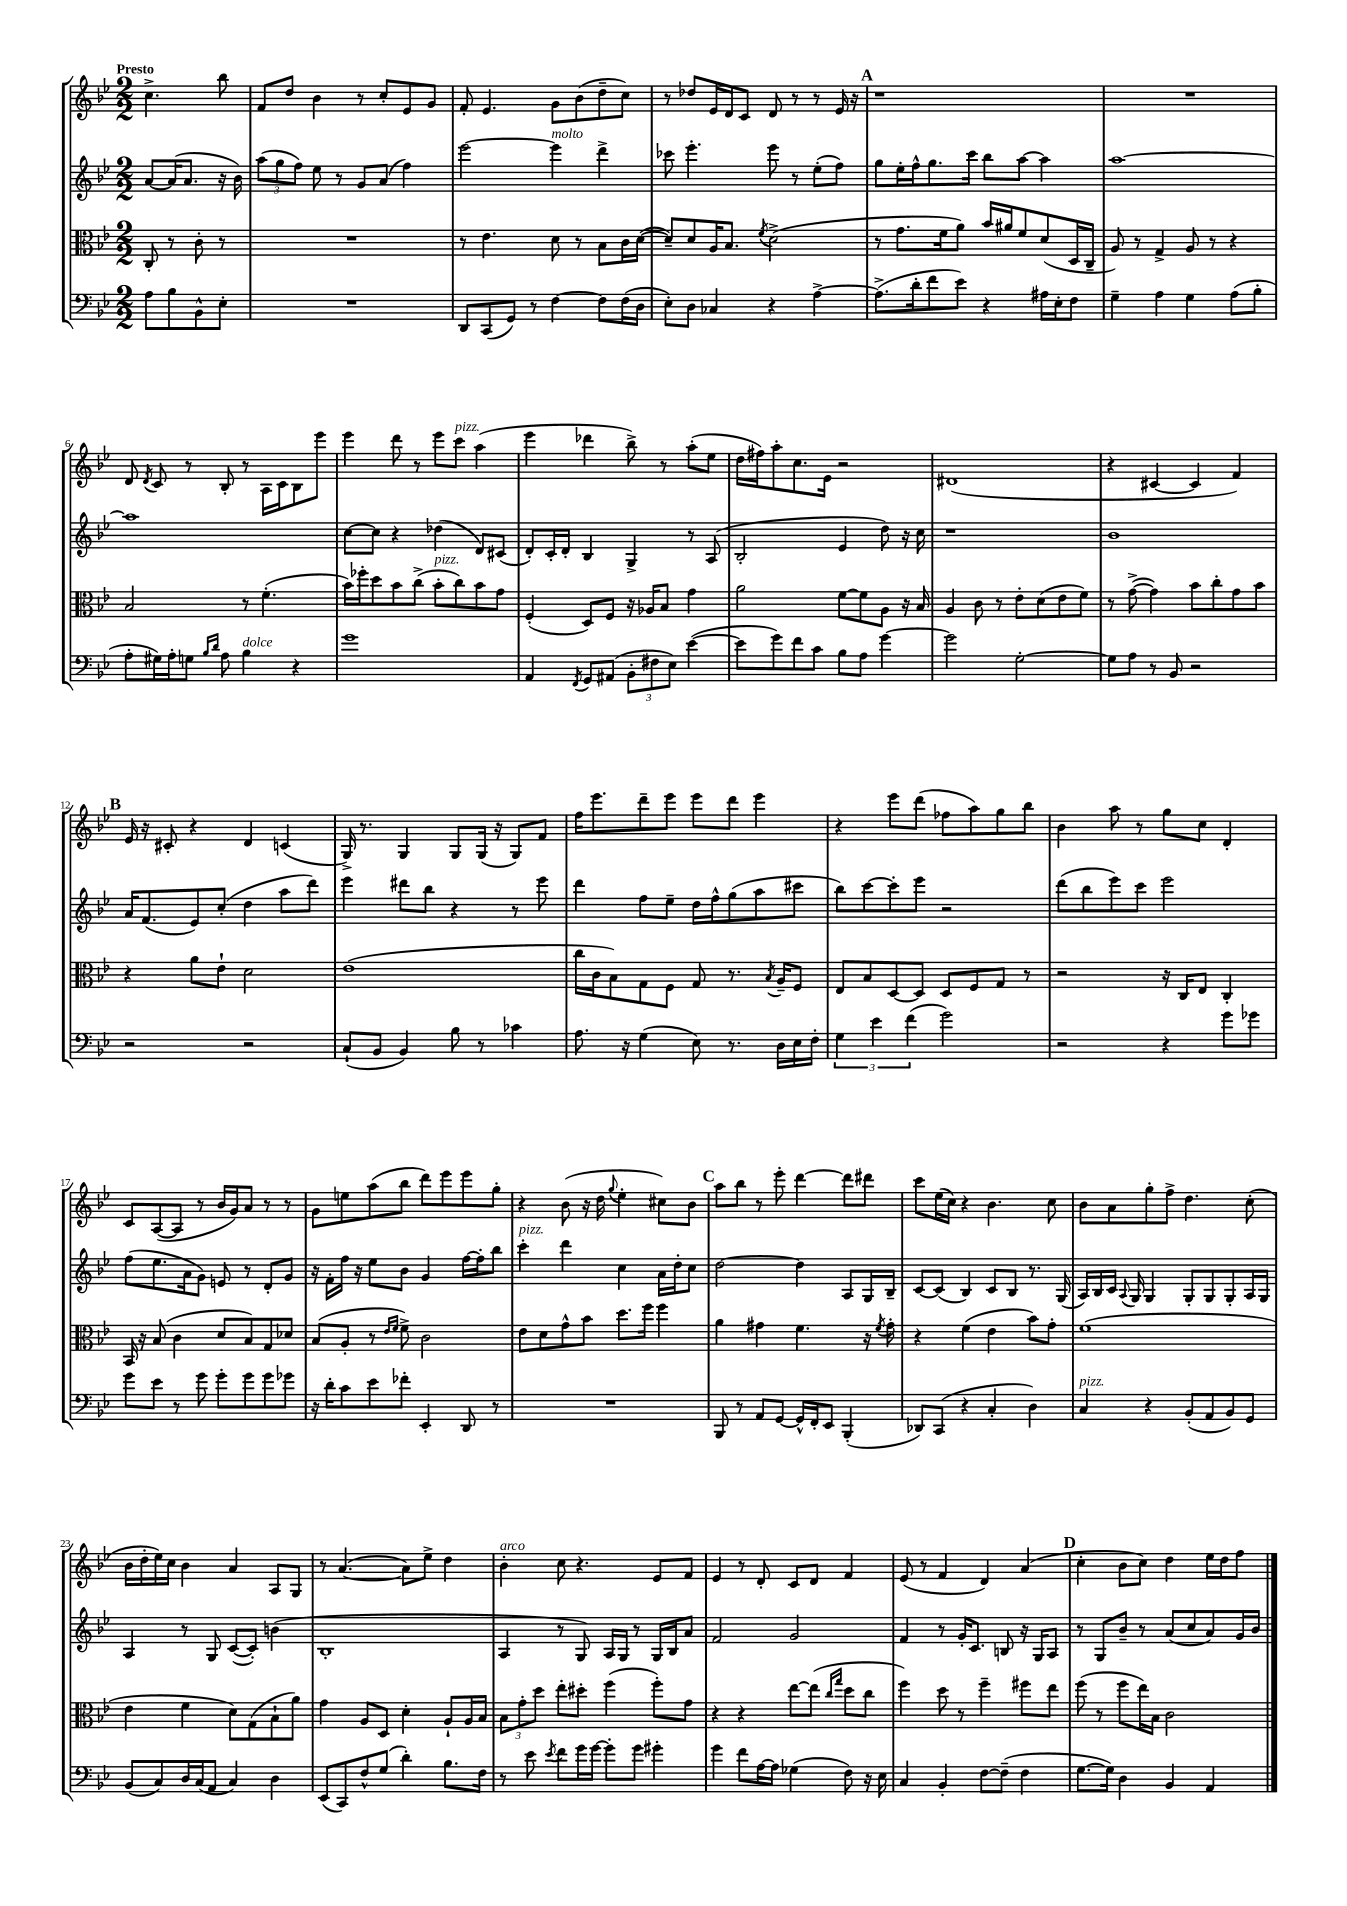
<<
\new StaffGroup <<
\new Staff = "s0" {
    \clef treble \key bes \major \numericTimeSignature \time 2/2 \partial 2 \tempo "Presto"
    \autoBeamOff c''4.-> bes''8 |
    f'8[ d''8] bes'4 r8 c''8[-. ees'8 g'8] |
    f'8-. ees'4. g'8[ bes'8( d''8-- c''8]) |
    r8 des''8[ ees'16 d'16 c'8] d'8 r8 r8 ees'16 r16 |
    \mark \markup { \bold "A" } r1 |
    R1 |
    d'8 \acciaccatura { d'8 } c'8 r8 bes8-. r8 a16[ c'16 bes8 ees'''8] |
    ees'''4 d'''8 r8 ees'''8[ c'''8]^\markup { \italic "pizz." } a''4( |
    ees'''4 des'''4 bes''8->) r8 a''8[-.( ees''8] |
    d''16[ fis''16) a''8-. c''8. ees'16] r2 |
    dis'1( |
    r4 cis'4~ cis'4 f'4) |
    \mark \markup { \bold "B" } ees'16 r16 cis'8-. r4 d'4 c'4( |
    g16->) r8. g4 g8[ g16]( r16 g8[) f'8] |
    f''16[ ees'''8. d'''8-- ees'''8] ees'''8[ d'''8] ees'''4 |
    r4 ees'''8[ d'''8]( fes''8[ a''8) g''8 bes''8] |
    bes'4 a''8 r8 g''8[ c''8] d'4-. |
    c'8[ a8~( a8] r8 bes'16[ g'16) a'8] r8 r8 |
    g'8[ e''8 a''8( bes''8] d'''8[) ees'''8 ees'''8 g''8]-. |
    r4 bes'8( r16 d''16 \appoggiatura { g''8 } ees''4-. cis''8[) bes'8] |
    \mark \markup { \bold "C" } a''8[ bes''8] r8 ees'''8-. d'''4~ d'''8[ dis'''8] |
    c'''8[ ees''16( c''16]) r4 bes'4. c''8 |
    bes'8[ a'8 g''8-. f''8]-> d''4. c''8-.( |
    bes'16[ d''16-. ees''16) c''16] bes'4 a'4 a8[ g8] |
    r8 a'4.~( a'8[) ees''8]-> d''4 |
    bes'4-.^\markup { \italic "arco" } c''8 r4. ees'8[ f'8] |
    ees'4 r8 d'8-. c'8[ d'8] f'4 |
    ees'8( r8 f'4 d'4) a'4( |
    \mark \markup { \bold "D" } c''4-. bes'8[ c''8]) d''4 ees''16[ d''16 f''8] \bar "|." |
}
\new Staff = "s1" {
    \clef treble \key bes \major \numericTimeSignature \time 2/2 \partial 2
    \autoBeamOff a'8[~ a'16( a'8.] r16 bes'16) |
    \tuplet 3/2 { a''8[( g''8 f''8]) } ees''8 r8 g'8[ a'8]( f''4) |
    ees'''2~ ees'''4^\markup { \italic "molto" } d'''4-> |
    ces'''8 ees'''4.-. ees'''8 r8 ees''8[-.( f''8]) |
    \mark \markup { \bold "A" } g''8[ ees''16-. f''16-^ g''8. c'''16] bes''8[ a''8]~ a''4 |
    a''1~ |
    a''1 |
    c''8[~ c''8] r4 des''4( d'8[) cis'8]( |
    d'8[-.) c'16-. d'16]-. bes4 g4-> r8 a8( |
    bes2-. ees'4 d''8) r16 c''16 |
    r1 |
    bes'1 |
    \mark \markup { \bold "B" } a'16[ f'8.( ees'8) c''8]-.( d''4 a''8[ d'''8]) |
    ees'''4 dis'''8[ bes''8] r4 r8 ees'''8 |
    d'''4 f''8[ ees''8]-- d''16[ f''16-^ g''8( a''8 cis'''8] |
    bes''8[) c'''8~ c'''8-. ees'''8] r2 |
    d'''8[( bes''8 ees'''8) c'''8] ees'''2 |
    f''8[( ees''8. a'16 g'8]) e'8 r8 d'8[-. g'8] |
    r16 f'16[-. f''16] r16 ees''8[ bes'8] g'4 f''16[~ f''16-. bes''8] |
    c'''4-.^\markup { \italic "pizz." } d'''4 c''4 a'16[ d''16-. c''8] |
    \mark \markup { \bold "C" } d''2~ d''4 a8[ g16 bes16]-- |
    c'8[~ c'8]( bes4) c'8[ bes8] r8. g16( |
    a16[) bes16 c'16] \appoggiatura { a8 } g16 g4 g8[-. g8 g8-. a16 g16] |
    a4 r8 g8 c'8[~( c'8]-.) b'4( |
    bes1-. |
    a4 r8 g8) a16[ g16] r8 g16[ bes16 a'8] |
    f'2 g'2 |
    f'4 r8 g'16[-. c'8.] b8 r16 g16[ a8] |
    \mark \markup { \bold "D" } r8 g8[ bes'8]-- r8 a'8[( c''8 a'8) g'16 bes'16] \bar "|." |
}
\new Staff = "s2" {
    \clef alto \key bes \major \numericTimeSignature \time 2/2 \partial 2
    \autoBeamOff c8-. r8 c'8-. r8 |
    R1 |
    r8 ees'4. d'8 r8 bes8[ c'16 d'16]~( |
    d'8[--) d'8 a16 bes8.] \acciaccatura { f'8 } d'2->( |
    \mark \markup { \bold "A" } r8 g'8.[ f'16 a'8]) bes'16[ ais'16 f'8 d'8( d16 c16]-- |
    a8) r8 g4-> a8 r8 r4 |
    bes2 r8 f'4.-.( |
    bes'16[) fes''16-. d''8 bes'8 c''8]->( bes'8[-.^\markup { \italic "pizz." } c''8) bes'8 g'8] |
    f4-.( d8[) f8] r16 aes16[ bes8] g'4 |
    a'2 f'8[~ f'8 a8] r16 bes16 |
    a4 c'8 r8 ees'8[-. d'8( ees'8 f'8]) |
    r8 g'8~->( g'4) bes'8[ c''8-. g'8 bes'8] |
    \mark \markup { \bold "B" } r4 a'8[ ees'8]-! d'2 |
    ees'1( |
    c''16[ c'16 bes8) g8 f8] g8 r8. \acciaccatura { bes8 } a16[-- f8] |
    ees8[ bes8 d8~ d8] d8[ f8 g8] r8 |
    r2 r16 c16[ ees8] c4-. |
    bes,16 r16 bes8( c'4 d'8[ bes8) g8 des'8] |
    bes8[( a8]-. r8 \grace { ees'16[ f'16] } f'8->) c'2 |
    ees'8[ d'8 g'8-^ bes'8] d''8.[ f''16] f''4 |
    \mark \markup { \bold "C" } a'4 gis'4 f'4. r16 \acciaccatura { f'8 } gis'16-. |
    r4 f'4( ees'4 bes'8[) g'8]-. |
    f'1( |
    ees'4 f'4 d'8[) g8( bes8-! a'8]) |
    g'4 a8[ d8] d'4-. a8[-! a16 bes16] |
    \tuplet 3/2 { bes8[ g'8-. d''8] } ees''8[-. dis''8]-. f''4( f''8[-.) g'8] |
    r4 r4 ees''8[~ ees''8]( \grace { c''16[ g''16] } d''8[ c''8] |
    f''4) d''8 r8 f''4-- fis''8[ ees''8] |
    \mark \markup { \bold "D" } f''8( r8 f''8[ ees''16) bes16] c'2 \bar "|." |
}
\new Staff = "s3" {
    \clef bass \key bes \major \numericTimeSignature \time 2/2 \partial 2
    \autoBeamOff a8[ bes8 bes,8-^ ees8]-. |
    R1 |
    d,8[ c,8( g,8]) r8 f4~ f8[ f16( d16] |
    ees8[-.) d8] ces4 r4 a4~-> |
    \mark \markup { \bold "A" } a8.[->( d'16-. f'8 ees'8]) r4 ais16[ ees16-. f8] |
    g4-- a4 g4 a8[( bes8]-. |
    a8[-. gis16) a16-. g8] \grace { bes16[ d'16] } a8 bes4^\markup { \italic "dolce" } r4 |
    g'1 |
    a,4 \acciaccatura { f,8 } g,8[ ais,8]( \tuplet 3/2 { bes,8[-. fis8 ees8]) } ees'4~( |
    ees'8[ g'8) f'8 c'8] bes8[ a8] g'4~ |
    g'2 g2~-. |
    g8[ a8] r8 bes,8 r2 |
    \mark \markup { \bold "B" } r2 r2 |
    c8[-!( bes,8] bes,4) bes8 r8 ces'4 |
    a8. r16 g4( ees8) r8. d16[ ees16 f16]-. |
    \tuplet 3/2 { g4 ees'4 f'4( } g'2) |
    r2 r4 g'8[ ges'8] |
    g'8[ ees'8] r8 g'8 g'8[-. g'8 g'8 ges'8] |
    r16 d'16[-. c'8 ees'8 fes'8]-. ees,4-. d,8 r8 |
    R1 |
    \mark \markup { \bold "C" } bes,,8 r8 a,8[ g,8]~ g,16[-^ f,16-. ees,8] bes,,4-.( |
    des,8[) c,8]( r4 c4-. d4) |
    c4^\markup { \italic "pizz." } r4 bes,8[-.( a,8 bes,8) g,8] |
    bes,8[( c8) d16 c16( a,8] c4) d4 |
    ees,8[( c,8) f8-^ g8]( d'4-.) bes8.[ f16] |
    r8 ees'8 \acciaccatura { ees'8 } f'8[ g'16 g'16]~ g'8[-. g'8] gis'4-. |
    g'4 f'8[ a16~ a16] ges4( f8) r16 ees16 |
    c4 bes,4-. f8[~ f8]--( f4 |
    \mark \markup { \bold "D" } g8.[~ g16]) d4 bes,4 a,4 \bar "|." |
}
>>
>>
